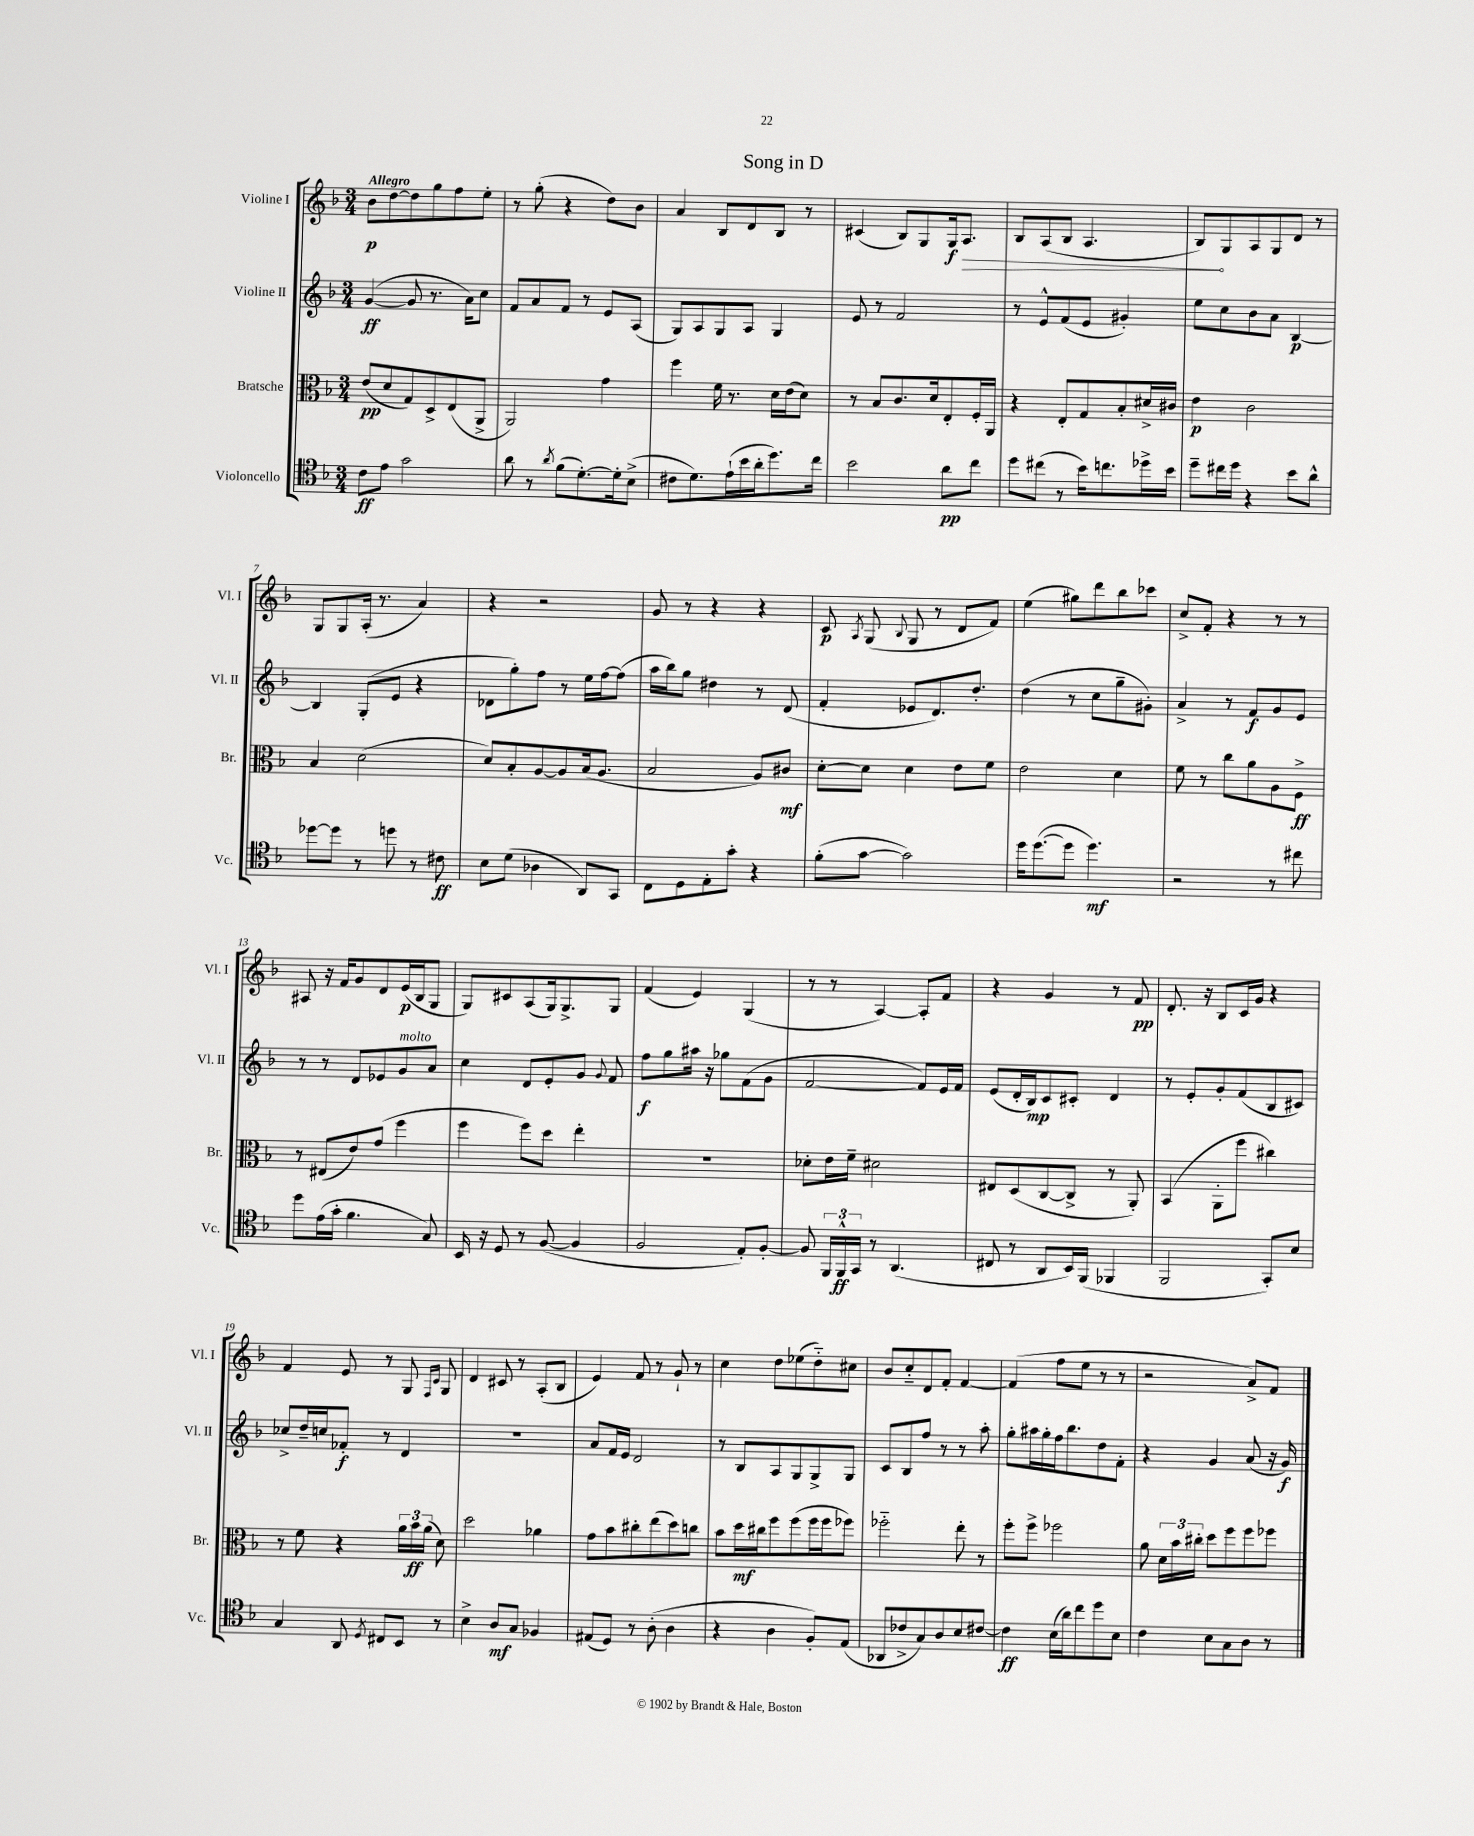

**kern	**kern	**kern	**kern
*staff4	*staff3	*staff2	*staff1
*clefC4	*clefC3	*clefG2	*clefG2
*k[b-]	*k[b-]	*k[b-]	*k[b-]
*M3/4	*M3/4	*M3/4	*M3/4
8c	(8e	([4g	8b-
8e	8d	.	[8dd
2g	8G)	8g]	8dd]
.	8D^	8.r	8gg
.	(8E	.	8ff
.	.	16a)	.
.	8AA^	8cc	8ee'
=	=	=	=
8a	2AA)	8f	8r
8r	.	8a	(8gg'
8qa	.	.	.
(8f	.	8f	4r
[8.d')	.	8r	.
.	4g	8e	8dd)
16d']	.	.	.
(8B-^	.	(8A	8b-
=	=	=	=
8c#	4ff	8G)	4a
8.d)	.	8A	.
.	16f	8G	8B-
(16e`	8.r	.	.
16b-	.	8A	8d
16a'	.	.	.
8.dd)	16d	4G	8B-
.	(16e	.	.
.	8d)	.	8r
16cc	.	.	.
=	=	=	=
2b-	8r	8e	(4c#
.	8B-	8r	.
.	8.c	2f	8B-)
.	.	.	8G
.	16d	.	.
8a	8E'	.	16G
.	.	.	8.A
8cc	16F'	.	.
.	16AA	.	.
=	=	=	=
8dd	4r	8r	8B-
(8cc#	.	8e^^	(8A
8r	8E'	(8f	8B-
16b-)	8G	8e	4.A
8.cc	.	.	.
.	8B-'	4g#')	.
16dd-^	16d#^	.	.
16b-	16c#	.	.
=	=	=	=
8dd~	4e	8ee	8B-)
16cc#	.	8cc	8G
16dd	.	.	.
4r	2c	8b-	8A
.	.	8a	8G
8b-	.	[4B-	8d
8a^^	.	.	8r
=	=	=	=
[8dd-	4B-	4B-]	8G
8dd-]	.	.	8G
8r	(2d	(8G'	(16A'
.	.	.	8.r
8dd	.	8e	.
8r	.	4r	4a)
8c#	.	.	.
=	=	=	=
8B-	8d)	8d-	4r
(8d	8B-'	8gg')	.
4A-	[8A	8ff	2r
.	8A]	8r	.
8AA)	(16B-	16ee	.
.	8.A	[16ff	.
8GG	.	(8ff]	.
=	=	=	=
8C	2B-	16aa	8g
.	.	16bb-)	.
8D	.	8gg	8r
8E'	.	4dd#	4r
8g'	.	.	.
4r	8A)	8r	4r
.	8c#	(8d	.
=	=	=	=
(8f'	[8d'	4f'	8c
.	.	.	8qA
[8g	8d]	.	(8G
.	.	.	8qqB-
2g])	4d	8e-	8G
.	.	8.d)	8r
.	8e	.	8d
.	.	8.dd'	.
.	8f	.	8f)
=	=	=	=
16dd	2e	(4dd	(4ee
([8.dd	.	.	.
8dd]	.	8r	8gg#)
4.dd)	.	8cc	8ddd
.	4d	8gg~	8bb-
.	.	8g#')	8ccc-
=	=	=	=
2r	8f	4a^	8cc^
.	8r	.	8f'
.	8cc	8r	4r
.	8a	8f	.
8r	8A	8g	8r
8cc#	8F^	8e	8r
=	=	=	=
8dd	8r	8r	8A#
(16e	(8E#	8r	16r
16g'	.	.	16f
4.f	8e)	8d	8g
.	(8g	8e-	8d
.	4ff	8g	(16e
.	.	.	16B-
8G)	.	8a	8G
=	=	=	=
16BB-	4ff	4cc	8G)
16r	.	.	.
8D	.	.	8c#
8r	8ff)	8d	(8A
([8F	8dd	8e'	16G)
.	.	.	8.G^
4F]	4ee'	8g	.
.	.	8qqg	.
.	.	8f	8G
=	=	=	=
2F	2.r	8ff	(4f
.	.	8gg	.
.	.	16aa#	4e)
.	.	16r	.
.	.	8gg-	.
8E')	.	(8f	(4G
[8F'	.	8g	.
=	=	=	=
8F]	8d-'	[2f	8r
24FF	16e	.	8r
24FF^^	.	.	.
.	16f~	.	.
24GG	.	.	.
8r	2d#	.	[4A)
(4.AA	.	.	.
.	.	8f])	8A']
.	.	16e	8f
.	.	16f	.
=	=	=	=
8C#	8E#	(8e	4r
8r	(8D	16d'	.
.	.	16B-)	.
8AA	[8C	8c	4g
16BB-)	8C^]	8c#'	.
(16FF	.	.	.
4FF-	8r	4d	8r
.	8AA')	.	8f
=	=	=	=
2FF	(4BB-	8r	8.d'
.	.	8e'	.
.	.	.	16r
.	8AA'	8g'	8B-
.	8ff	(8f	16c
.	.	.	16g
8GG')	4cc#)	8B-	4r
8B-	.	8c#)	.
=	=	=	=
4G	8r	8cc-^	4f
.	8f	16dd~	.
.	.	16cc	.
8AA	4r	8f-'	8e
8qD	.	.	.
8C#	.	8r	8r
8BB-	24a	4d	8G
.	24b-	.	.
.	(24a	.	.
.	.	.	16qqF
.	.	.	16qqc
8r	8d)	.	8G
=	=	=	=
4B-^	2dd	2.r	4d
8A	.	.	8c#
8G	.	.	8r
4F-	4a-	.	(8A'
.	.	.	8B-
=	=	=	=
(8E#	8g	8a	4e)
8D)	8b-	16f	.
.	.	16e	.
8r	8cc#'	2d	8f
(8A'	(8ee	.	8r
4A	8dd)	.	8g`
.	8cc	.	8r
=	=	=	=
4r	8b-	8r	4cc
.	16dd	8B-	.
.	16cc#	.	.
4A	8ff	8A	8dd
.	(8ff	8G	(8ee-
8F')	16ff	8G^	8dd'~)
.	16ff	.	.
(8E	8ff-)	8G	8cc#
=	=	=	=
8AA-	2ff-'~	8c	8b-
8c-^	.	8B-	8cc'~
8G)	.	8ff	8d
8A	.	8r	8f'
8B-	8ee'	8r	[4f
[8c#	8r	8aa'	.
=	=	=	=
4c#]	8ff'	8gg'	(4f]
.	8ff^	16aa#	.
.	.	16gg'	.
(16B-	2ff-	16ff	8ff
16a)	.	8.bb-	.
8cc	.	.	8ee
8dd	.	8dd	8r
8B-	.	8f'	8r
=	=	=	=
4c	8a	4r	2r
.	24d	.	.
.	24b-	.	.
.	24cc#'	.	.
8B-	8dd	4g	.
8G	8ff	.	.
8A	8ff	(8a	8a^)
8r	8ff-	16r	8f
.	.	16g)	.
==	==	==	==
*-	*-	*-	*-
